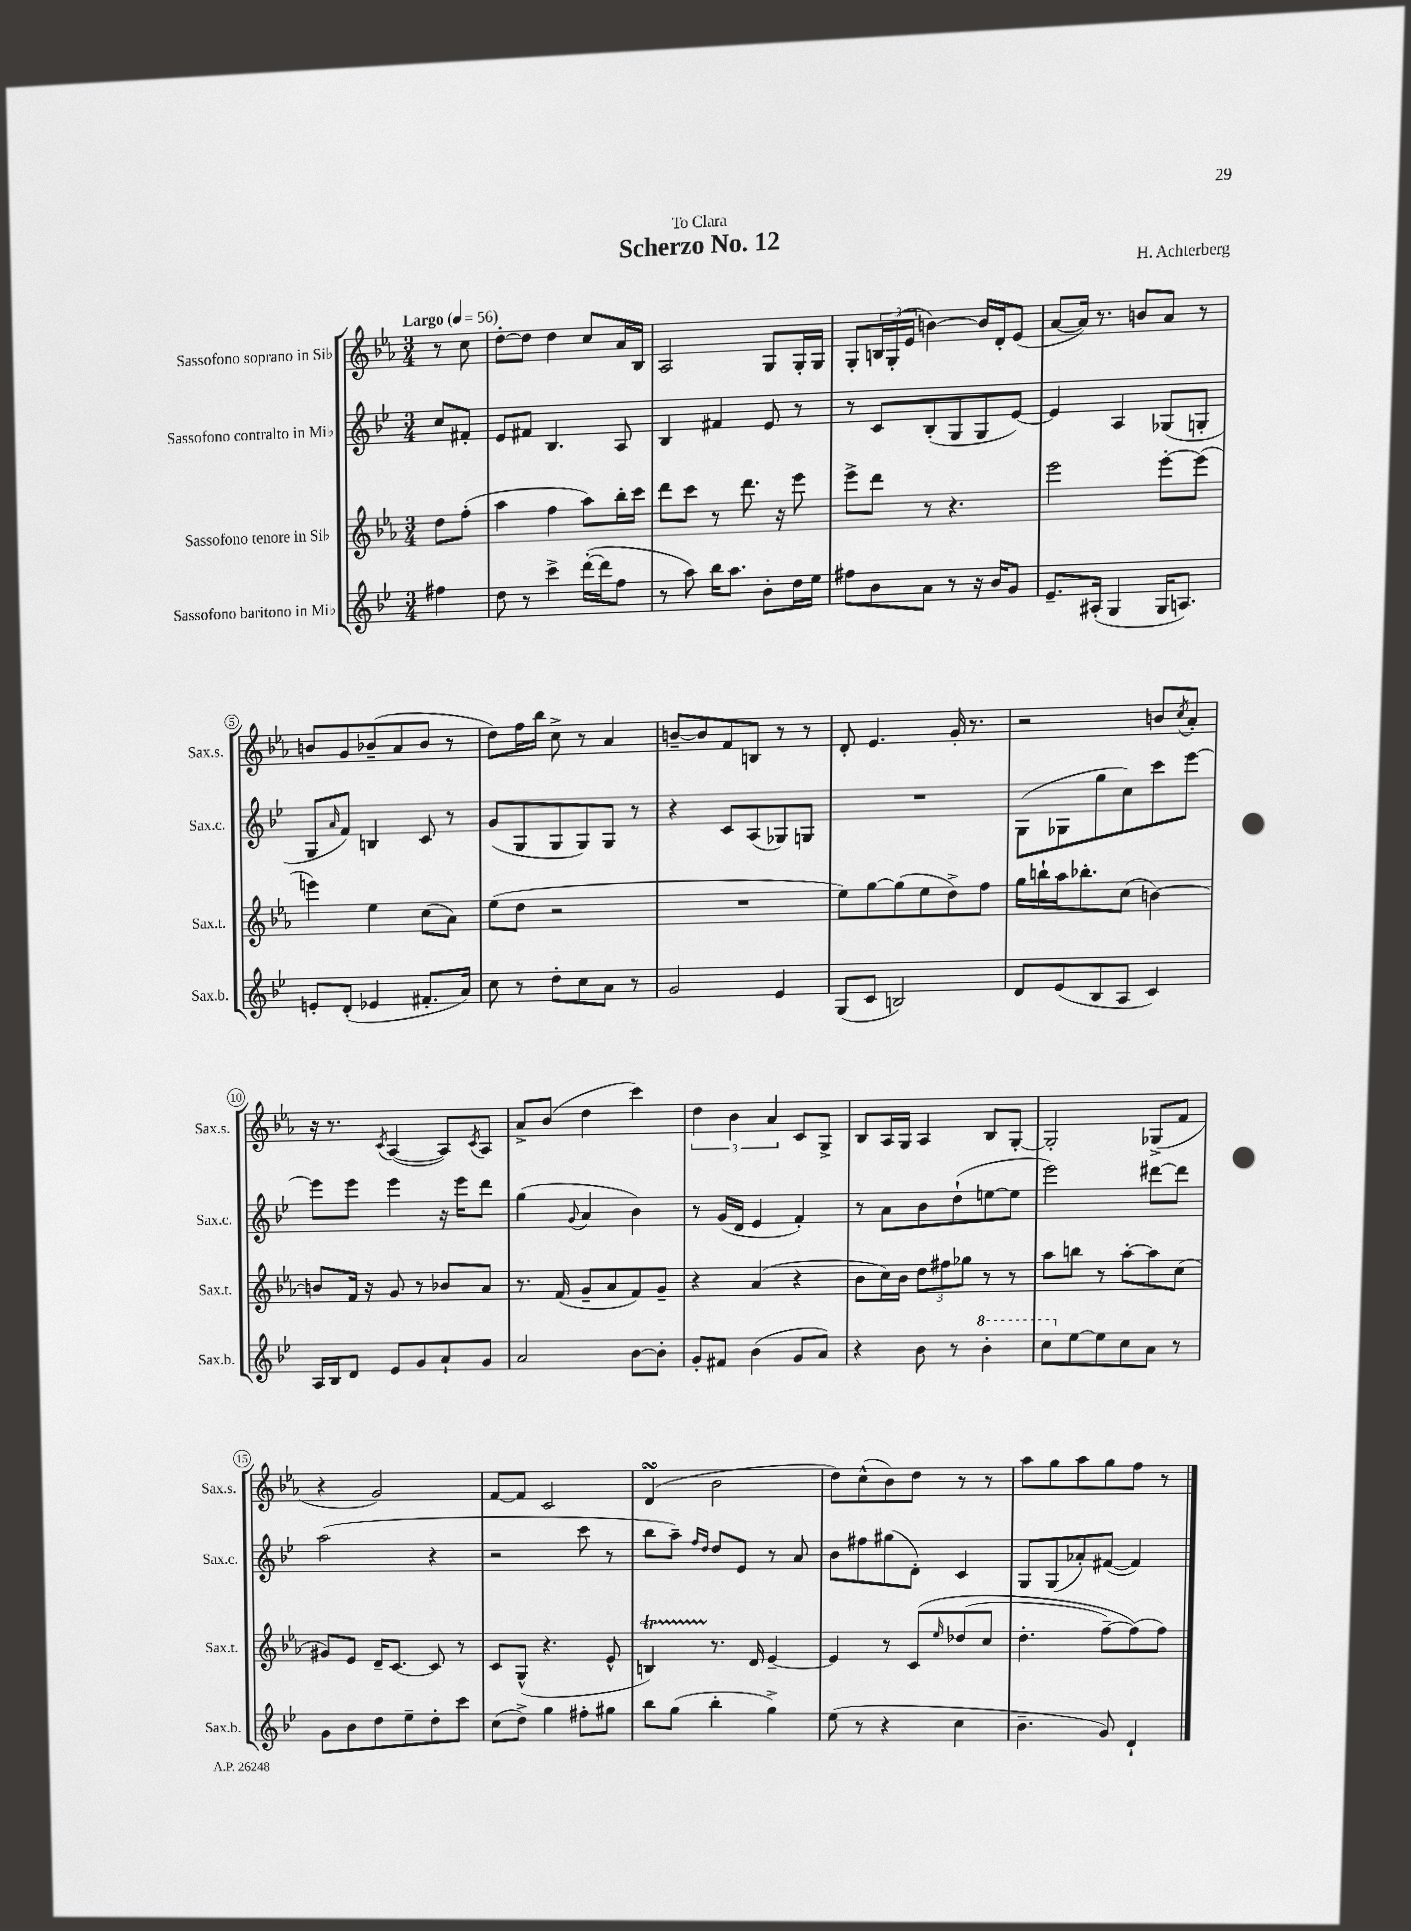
\header { title = "Scherzo No. 12" composer = "H. Achterberg" dedication = "To Clara" }
<<
\new StaffGroup <<
\new Staff = "s0" \with { instrumentName = "Sassofono soprano in Sib" shortInstrumentName = "Sax.s." } {
    \clef treble \key ees \major \numericTimeSignature \time 3/4 \partial 4 \tempo "Largo" 4 = 56
    r8 c''8 |
    d''8~-. d''8 d''4 c''8 aes'16 bes16 |
    aes2 g8 g16-. g16 |
    g8-. \tuplet 3/2 { b16 g16-.( ees'16 } b'4~) b'16 d'16-. ees'8( |
    aes'8~ aes'16) r8. b'8 aes'8 r8 |
    b'8 g'8 bes'8--( aes'8 bes'8 r8 |
    d''8) f''16 bes''16 c''8-> r8 aes'4 |
    b'8~-- b'8 f'8 b8 r8 r8 |
    d'8-. ees'4. g'16-. r8. |
    r2 b'8 \acciaccatura { c''8 } aes'8-. |
    r16 r8. \acciaccatura { c'8 } aes4~( aes8) \acciaccatura { c'8 } aes8 |
    aes'8-> bes'8( d''4 c'''4) |
    \tuplet 3/2 { d''4 bes'4 aes'4 } c'8 g8-> |
    bes8 aes16 g16 aes4 bes8 g8~-. |
    g2-. ges8->( f'8 |
    r4 g'2) |
    f'8~ f'8 c'2 |
    d'4\turn( bes'2 |
    d''8) c''8-^( bes'8) d''8 r8 r8 |
    aes''8 g''8 aes''8 g''8 f''8 r8 \bar "|." |
}
\new Staff = "s1" \with { instrumentName = "Sassofono contralto in Mib" shortInstrumentName = "Sax.c." } {
    \clef treble \key bes \major \numericTimeSignature \time 3/4 \partial 4
    c''8 fis'8-. |
    ees'8 fis'8 bes4. a8 |
    bes4 fis'4 ees'8 r8 |
    r8 c'8 bes8-.( g8 g8 ees'8~) |
    ees'4 a4 ges8( g8-. |
    g8 \grace { a'16 } f'8) b4 c'8 r8 |
    g'8( g8 g8 g8) g8 r8 |
    r4 c'8 a8( ges8) g8 |
    R2. |
    g8( ges8 g''8 c''8) c'''8 ees'''8~ |
    ees'''8 ees'''8 ees'''4 r16 ees'''16 d'''8 |
    g''4( \appoggiatura { g'8 } a'4 bes'4) |
    r8 g'16( d'16 ees'4 f'4-.) |
    r8 a'8 bes'8 d''8-!( e''8~ e''8 |
    ees'''2) dis'''8~ dis'''8 |
    a''2( r4 |
    r2 c'''8 r8 |
    bes''8 a''8--) \grace { f''16 d''16 } d''8 ees'8 r8 a'8 |
    bes'8 fis''8 gis''8( d'8-.) c'4 |
    g8 g8( aes'8-.) fis'8~( fis'4) \bar "|." |
}
\new Staff = "s2" \with { instrumentName = "Sassofono tenore in Sib" shortInstrumentName = "Sax.t." } {
    \clef treble \key ees \major \numericTimeSignature \time 3/4 \partial 4
    d''8 f''8-.( |
    aes''4 f''4 aes''8) bes''16-. c'''16 |
    d'''8 c'''8 r8 d'''8. r16 ees'''8 |
    ees'''8-> d'''8 r8 r4. |
    ees'''2 ees'''8~-. ees'''8( |
    e'''4) ees''4 c''8( aes'8) |
    ees''8( d''8 r2 |
    R2. |
    ees''8) g''8~ g''8( ees''8 d''8->) f''8 |
    g''16 b''16-! aes''16 bes''8.-. c''8( b'4~) |
    b'8 f'16 r16 g'8 r8 bes'8 aes'8 |
    r8. f'16( g'8-- aes'8 f'8) g'8-- |
    r4 aes'4( r4 |
    bes'8 c''16) bes'16 \tuplet 3/2 { d''8 fis''8 ges''8 } r8 r8 |
    aes''8 b''8 r8 aes''8~-. aes''8 c''8( |
    gis'8) ees'8 d'16-- c'8.~ c'8 r8 |
    c'8 g8-^( r4. ees'8-^ |
    b4\startTrillSpan) r8.\stopTrillSpan d'16 ees'4~-- |
    ees'4 r8 c'8\( \grace { ees''16 } des''8( c''8 |
    d''4.-. f''8~--) f''8(\) f''8) \bar "|." |
}
\new Staff = "s3" \with { instrumentName = "Sassofono baritono in Mib" shortInstrumentName = "Sax.b." } {
    \clef treble \key bes \major \numericTimeSignature \time 3/4 \partial 4
    fis''4 |
    d''8 r8 c'''4-> d'''16~-.( d'''16 f''8 |
    r8 a''8) bes''16 a''8. bes'8-. d''16 ees''16 |
    fis''8 bes'8 a'8 r8 r16 bes'16 g'8 |
    ees'8.-- ais16-.( g4 g16 a8.) |
    e'8-. d'8-.( ees'4 fis'8.-. a'16) |
    c''8 r8 d''8-. c''8 a'8 r8 |
    g'2 ees'4 |
    g8( c'8 b2) |
    d'8 ees'8( bes8 a8 c'4) |
    a16 bes16 d'8 ees'8 g'8 a'8-! g'8 |
    a'2 bes'8~ bes'8-. |
    g'8-. fis'8 bes'4( g'8 a'8) |
    r4 bes'8 r8 \ottava #1 bes''4-. |
    c'''8 \ottava #0 ees''8~ ees''8 c''8 a'8 r8 |
    g'8 bes'8 d''8 ees''8-- d''8-. c'''8 |
    c''8( d''8->) g''4 fis''8-. gis''8 |
    bes''8 g''8( bes''4-. g''4->) |
    ees''8( r8 r4 c''4 |
    bes'4.-- g'8) d'4-! \bar "|." |
}
>>
>>
\layout { \context { \Score \override BarNumber.stencil = #(make-stencil-circler 0.1 0.3 ly:text-interface::print) } }
